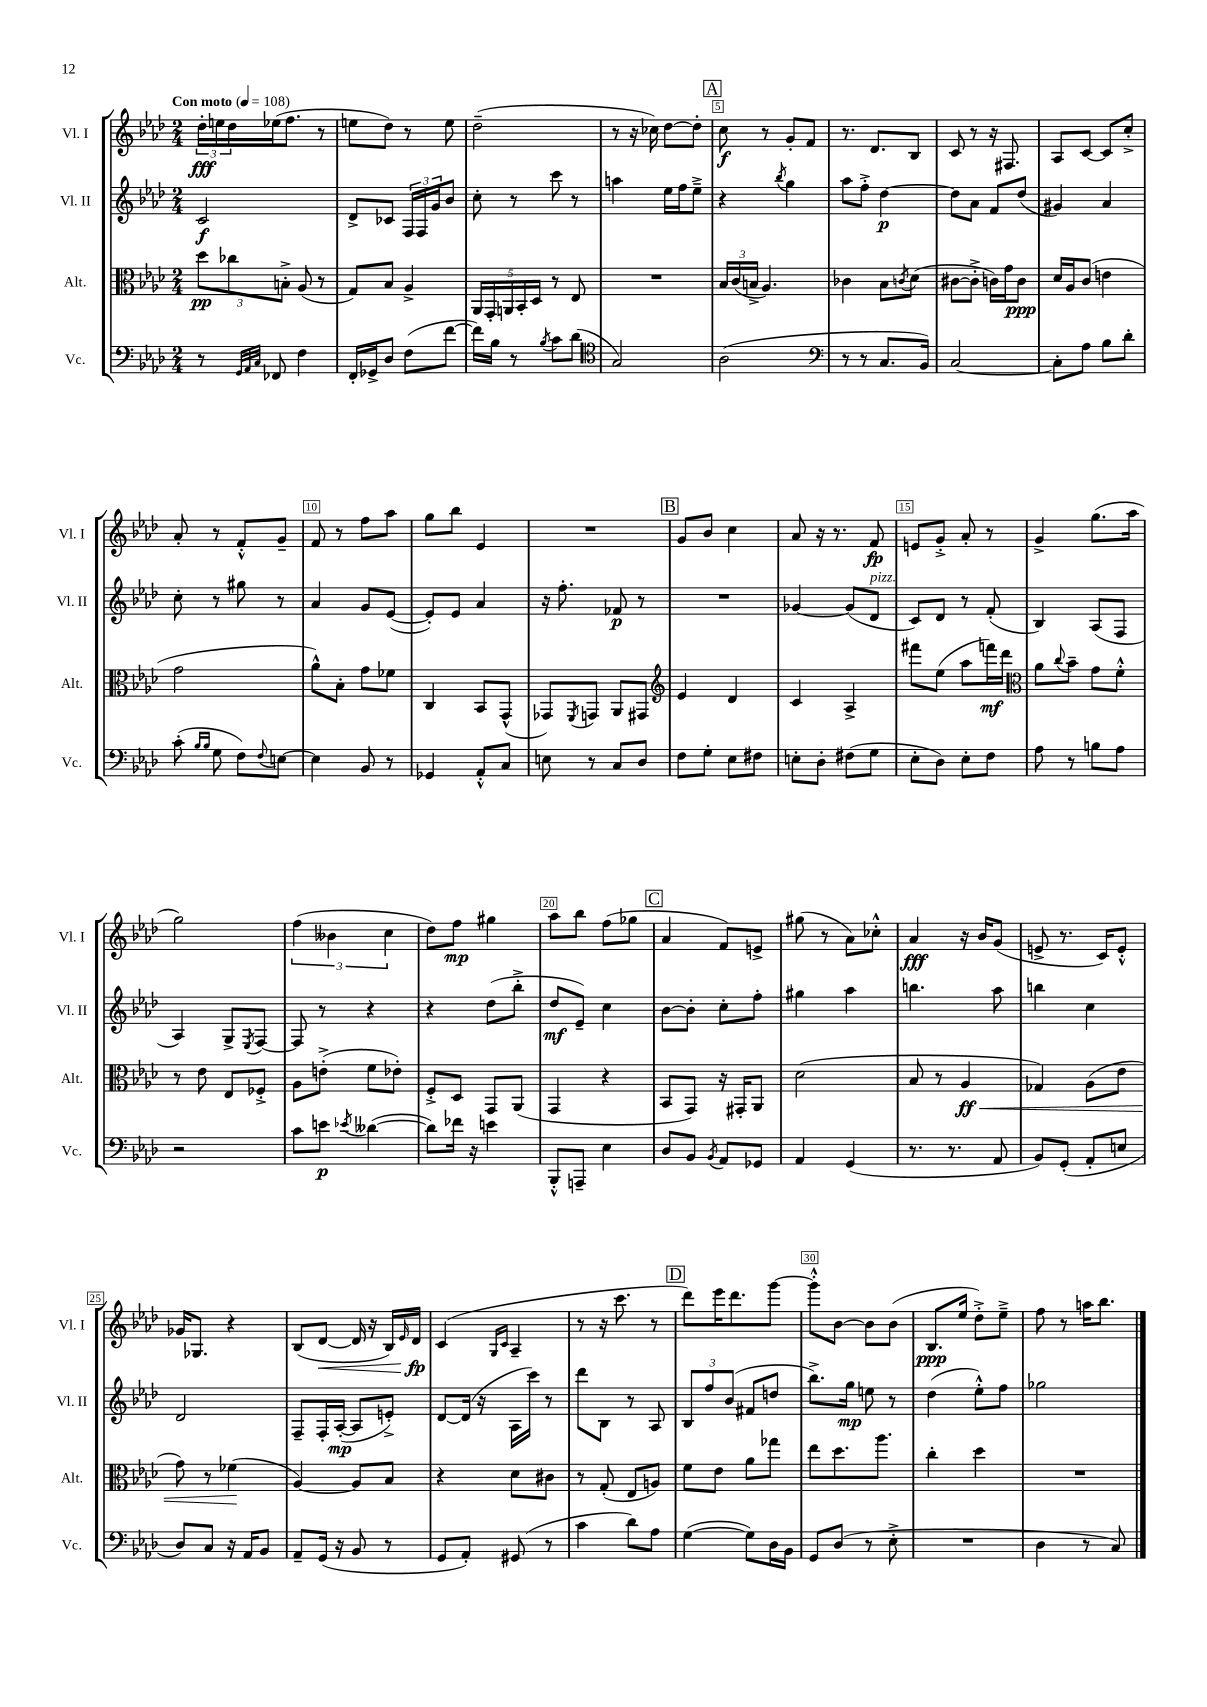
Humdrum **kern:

**kern	**kern	**kern	**kern
*staff4	*staff3	*staff2	*staff1
*clefF4	*clefC3	*clefG2	*clefG2
*k[b-e-a-d-]	*k[b-e-a-d-]	*k[b-e-a-d-]	*k[b-e-a-d-]
*M2/4	*M2/4	*M2/4	*M2/4
*MM108	*MM108	*MM108	*MM108
8r	12dd-	2c	24dd-'
.	.	.	24ee
.	12cc-	.	24dd-
32qqGG	.	.	.
32qqAA-	.	.	.
32qqC	.	.	.
8FF-	.	.	(16ee-
.	12B'^	.	.
.	.	.	8.ff
4F	(8A-	.	.
.	8r	.	8r
=	=	=	=
16FF'	8G)	8d-^	8ee
16GG-^	.	.	.
8D-	8B-	8c-	8dd-)
(8F	4A-^	24F	8r
.	.	24F	.
.	.	24g	.
[8f	.	8b-	8ee
=	=	=	=
16f])	20AA-	8cc'	(2dd-~
.	20GG'	.	.
16B-	.	.	.
.	20AA	.	.
8r	.	8r	.
.	20BB-'	.	.
.	20D-	.	.
8qB-	.	.	.
8c	8r	8ccc	.
(8d-	8E-	8r	.
=	=	=	=
*clefC4	*	*	*
2G)	2r	4aa	8r
.	.	.	16r
.	.	.	16cc-)
.	.	16ee-	[8dd-
.	.	16ff	.
.	.	8ee-~^	8dd-']
=	=	=	=
(2A-	24B-	4r	8cc
.	(24c	.	.
.	24B^	.	.
.	4.A-)	.	8r
.	.	8qbb-	.
.	.	4gg	8g'
.	.	.	8f
=	=	=	=
*clefF4	*	*	*
8r	4c-	8aa-	8.r
8r	.	8ff'^	.
.	.	.	8.d-
8.C	8B-	[4dd-	.
.	8qc	.	.
.	(8d-	.	8B-
16BB-)	.	.	.
=	=	=	=
[2C	[8c#	8dd-]	8c
.	8c#'^]	8a-	8r
.	16c)	8f	16r
.	16g	.	8.F#
.	8c	(8dd-	.
=	=	=	=
8C']	16d-	4g#)	8A-
.	16A-	.	.
8A-	(8c	.	[8c
8B-	4e	4a-	8c]
8d-'	.	.	8cc'^
=	=	=	=
(8c'	2g	8cc'	8a-'
16qqB-	.	.	.
16qqB-	.	.	.
8G	.	8r	8r
8F)	.	8gg#	8f'^^
8qqF	.	.	.
[8E	.	8r	8g~
=	=	=	=
4E]	8a-^^)	4a-	8f
.	8B-'	.	8r
8BB-	8g	8g	8ff
8r	8f-	([8e-	8aa-
=	=	=	=
4GG-	4C	8e-'])	8gg
.	.	8e-	8bb-
8AA-'^^	8BB-	4a-	4e-
8C	(8GG^^	.	.
=	=	=	=
8E	8GG-)	16r	2r
.	.	8.ff'	.
.	8qFF	.	.
8r	8GG	.	.
8C	8AA-	8f-	.
8D-	8GG#	8r	.
=	=	=	=
*	*clefG2	*	*
8F	4e-	2r	8g
8G'	.	.	8b-
8E-	4d-	.	4cc
8F#	.	.	.
=	=	=	=
8E'	4c	[4g-	8a-
8D-'	.	.	16r
.	.	.	8.r
(8F#	4A-^	(8g-]	.
8G	.	8d-	8f
=	=	=	=
8E-'	8fff#	8c)	8e
8D-)	(8ee-	8d-	8g'^
8E-'	8aa-	8r	8a-'
8F	16fff)	(8f'	8r
.	16ddd-	.	.
=	=	=	=
*	*clefC3	*	*
8A-	8a-	4B-)	4g^
.	8qqcc	.	.
8r	8b-~	.	.
8B	8g	(8A-	(8.gg
8A-	8f'^^	8F	.
.	.	.	16aa-
=	=	=	=
2r	8r	4A-)	2gg)
.	8e-	.	.
.	8E-	8G^	.
.	.	8qE-	.
.	8F-'^	[8F	.
=	=	=	=
8c	8A-	8F]	(6ff
8e	(8e'^	8r	.
.	.	.	6b--
8qe-	.	.	.
([4d--	8f	4r	.
.	.	.	6cc
.	8e-')	.	.
=	=	=	=
8d--])	8F'^	4r	8dd-)
16f-	8D-	.	8ff
16r	.	.	.
4e	8GG	(8dd-	4gg#
.	(8AA-	8bb-'^	.
=	=	=	=
8BBB-'^^	4GG	8dd-	8aa-
8AAA~	.	8e-~)	8bb-
4E-	4r	4cc	(8ff
.	.	.	8gg-
=	=	=	=
8D-	8BB-	[8b-	4a-
8BB-	8GG)	8b-']	.
8qBB-	.	.	.
8AA-	16r	8cc'	8f)
.	16GG#'	.	.
8GG-	8AA-	8ff'	8e^
=	=	=	=
4AA-	(2d-	4gg#	(8gg#
.	.	.	8r
(4GG	.	4aa-	8a-)
.	.	.	8cc-'^^
=	=	=	=
8.r	8B-	4.bb	4a-
.	8r	.	.
8.r	.	.	.
.	4A-	.	16r
.	.	.	16b-
8AA-	.	8aa-	(8g
=	=	=	=
8BB-)	4G-)	4bb	8e^
(8GG'	.	.	8.r
8AA-'	(8A-	4cc	.
.	.	.	16c)
8E	8e-	.	8e'^^
=	=	=	=
8D-)	8g)	2d-	16g-
.	.	.	8.G-
8C	8r	.	.
16r	(4f-	.	4r
16AA-	.	.	.
8BB-	.	.	.
=	=	=	=
8AA-~	[4A-)	8F~	(8B-
(16GG	.	16F'	[8d-
16r	.	([16A-'	.
8BB-	8A-]	8A-]	16d-]
.	.	.	16r
8r	8B-	8e'^)	16B-)
.	.	.	16qqe-
.	.	.	16d-
=	=	=	=
8GG	4r	[8d-	(4c
8AA-')	.	(16d-]	.
.	.	16r	.
.	.	.	16qqG
.	.	.	16qqc
(8GG#	8d-	16A-	4A-~
.	.	16ccc)	.
8r	8c#	8r	.
=	=	=	=
4c	8r	8ddd-	8r
.	(8G'	8B-	16r
.	.	.	8.ccc
8d-)	8E-	8r	.
8A-	8A)	8A-	8r
=	=	=	=
([4G	8f	12B-	8ddd-)
.	.	12ff	.
.	8e-	.	16eee-
.	.	(12b-	.
.	.	.	8.ddd-
8G])	8a-	8f#	.
16D-	8gg-	8dd	[8ggg
16BB-	.	.	.
=	=	=	=
8GG	8ee-	8.bb-^)	8ggg'^^]
(8D-	8.dd-	.	[8b-
.	.	16gg	.
8r	.	8ee	8b-]
.	8.aa-	.	.
8E-'^	.	8r	(8b-
=	=	=	=
2r	4cc'	(4dd-	8.B-
.	.	.	16ee-
.	4dd-	8ee-'^^)	8dd-'^)
.	.	8ff	8ee-~^
=	=	=	=
4D-	2r	2gg-	8ff
.	.	.	8r
8r	.	.	16aa
.	.	.	8.bb-
8C)	.	.	.
==	==	==	==
*-	*-	*-	*-
